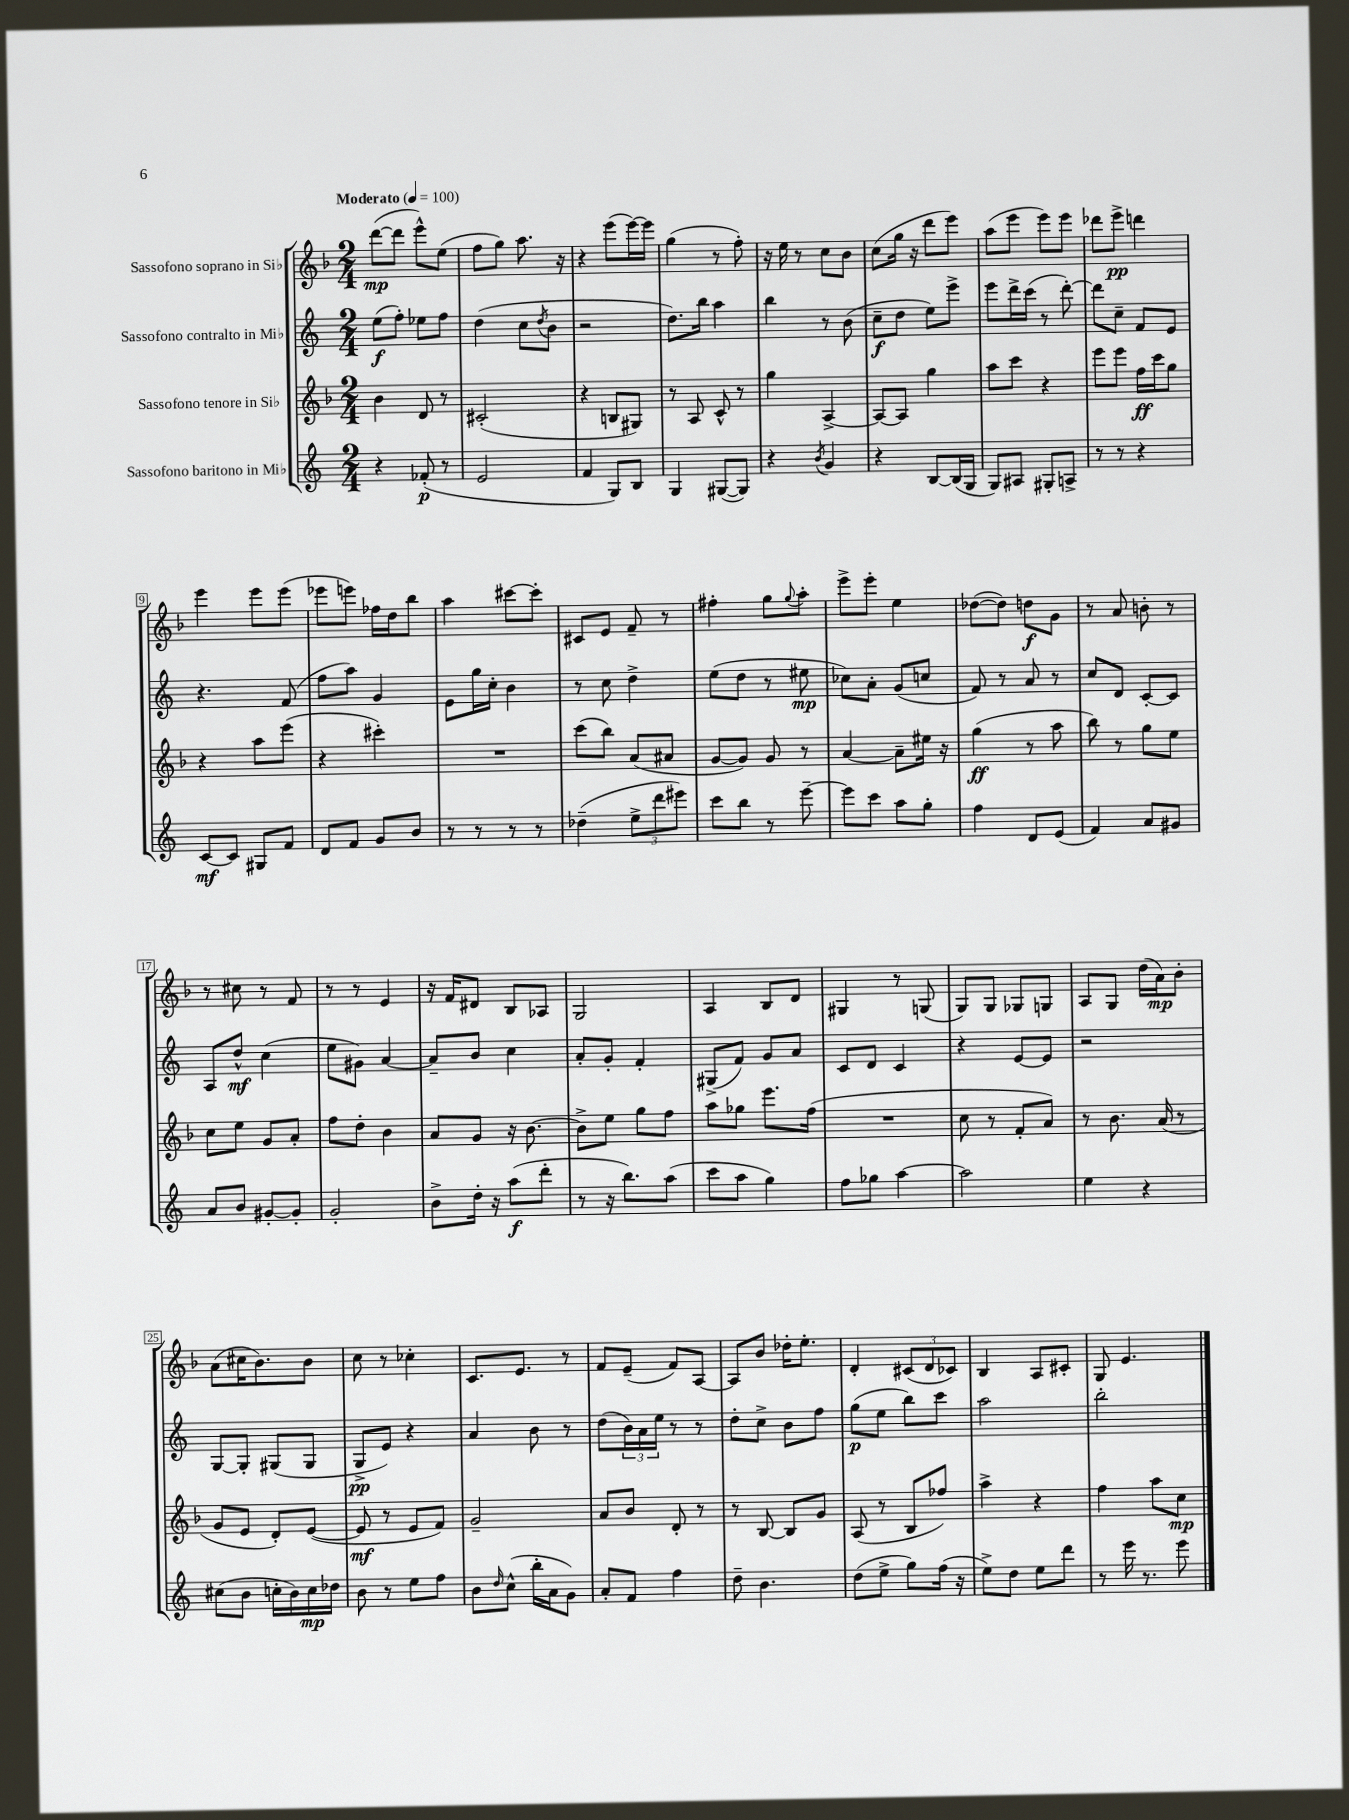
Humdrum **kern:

**kern	**kern	**kern	**kern
*staff4	*staff3	*staff2	*staff1
*clefG2	*clefG2	*clefG2	*clefG2
*k[]	*k[b-]	*k[]	*k[b-]
*M2/4	*M2/4	*M2/4	*M2/4
*MM100	*MM100	*MM100	*MM100
4r	4b-	(8ee	([8ddd
.	.	8ff')	8ddd]
(8f-'	8d	8ee-	8eee^^)
8r	8r	8ff	(8ee
=	=	=	=
2e	(2c#'	(4dd	8ff
.	.	.	8gg)
.	.	8cc	8.aa
.	.	8qdd	.
.	.	8b	.
.	.	.	16r
=	=	=	=
4f	4r	2r	4r
8G)	8B	.	(8eee
8B	8G#)	.	[16eee)
.	.	.	16eee]
=	=	=	=
4G	8r	8.dd)	(4gg
.	8A	.	.
.	.	16bb	.
([8G#	8c^^	4aa	8r
8G#])	8r	.	8ff')
=	=	=	=
4r	4gg	4bb	16r
.	.	.	16ee
.	.	.	8r
8qb	.	.	.
4g	[4A^	8r	8cc
.	.	(8b	8b-
=	=	=	=
4r	8A_	8cc~	(8cc
.	8A]	8dd	16gg
.	.	.	16r
[8B	4gg	8ee)	8ddd
(16B]	.	8eee^	8eee)
16G	.	.	.
=	=	=	=
8G)	8aa	8eee	(8aa
8A#	8ccc	16ddd^	8eee
.	.	(16ccc	.
8G#'	4r	8r	8eee)
8A^	.	[8ddd')	8eee
=	=	=	=
8r	8eee	8ddd]	8ddd-
8r	8eee	8cc~	8eee^
4r	16ff	8f	4ddd
.	16ccc	.	.
.	8gg	8e	.
=	=	=	=
[8c	4r	4.r	4eee
8c]	.	.	.
8G#	8aa	.	8eee
8f	(8eee	(8f	(8eee
=	=	=	=
8d	4r	8ff	8eee-
8f	.	8aa)	8eee)
8g	4ccc#')	4g	16ff-
.	.	.	16dd
8b	.	.	8bb-
=	=	=	=
8r	2r	8e	4aa
8r	.	16gg	.
.	.	16cc'	.
8r	.	4b	[8ccc#
8r	.	.	8ccc#']
=	=	=	=
(4dd-~	(8ccc	8r	8c#
.	8bb-)	8cc	8e
12ee^	(8a	4dd^	8f~
12ddd	.	.	.
.	8a#	.	8r
12eee#)	.	.	.
=	=	=	=
8ccc	[8g	(8ee	4ff#'
8bb	8g])	8dd	.
8r	8g	8r	8gg
.	.	.	8qqgg
[8eee~	8r	8ee#	8aa'
=	=	=	=
8eee]	[4a	8cc-)	8eee^
8ccc	.	8a'	8eee'
8aa	8a~]	(8g	4ee
8gg'	16ee#	8cc	.
.	16r	.	.
=	=	=	=
4ff	(4gg	8f)	([8dd-
.	.	8r	8dd-])
8d	8r	8a	8dd
(8e	8aa	8r	8g
=	=	=	=
4f)	8bb-)	8cc	8r
.	8r	8d	8a
8a	8gg	[8c'	8b'
8g#	8ee	8c]	8r
=	=	=	=
8a	8cc	8A	8r
8b	8ee	8dd^^	8cc#
[8g#'	8g	(4cc	8r
8g#']	8a'	.	8f
=	=	=	=
2g'	8ff	8ee	8r
.	8dd'	8g#)	8r
.	4b-	[4a	4e
=	=	=	=
8b^	8a	8a~]	16r
.	.	.	16f
16dd'	8g	8b	8d#
16r	.	.	.
(8aa	16r	4cc	8B-
.	[8.b-	.	.
8ddd'	.	.	8A-
=	=	=	=
8r	8b-^]	8a'	2G
16r	8ee	8g'	.
8.bb)	.	.	.
.	8gg	4f'	.
(8aa	8ff	.	.
=	=	=	=
8ccc	8aa	(8G#^	4A
8aa	8gg-	8f)	.
4gg)	8.eee	8g	8B-
.	.	8a	8d
.	(16ff	.	.
=	=	=	=
8ff	2r	8c	4G#
8gg-	.	8d	.
[4aa	.	4c	8r
.	.	.	(8G
=	=	=	=
2aa]	8cc	4r	8G)
.	8r	.	8G
.	8f'	[8e	8G-
.	8a)	8e]	8G
=	=	=	=
4ee	8r	2r	8A
.	8.b-	.	8G
4r	.	.	(16dd
.	(16a	.	16a)
.	8r	.	8b-'
=	=	=	=
(8cc#	8g	[8G	(8a
8b	8e	8G']	16cc#
.	.	.	8.b-)
16cc'	8d')	(8G#	.
16b)	.	.	.
16cc	([8e	8G#	8b-
16dd-	.	.	.
=	=	=	=
8b	8e]	8G^	8cc
8r	8r	8e)	8r
8ee	8e	4r	4cc-'
8ff	8f)	.	.
=	=	=	=
8b	2g~	4a	8.c
16qqdd	.	.	.
(8cc^^	.	.	.
.	.	.	8.e
16bb'	.	8b	.
16a	.	.	.
8g)	.	8r	8r
=	=	=	=
8a'	8a	(8dd	8f
8f	8b-	24b)	(8e~
.	.	24a	.
.	.	24ee	.
4ff	8d'	8r	8f)
.	8r	8r	[8A
=	=	=	=
8dd~	8r	8dd'	8A]
4.b	[8B-	8cc^	8b-
.	8B-]	8b	16dd-'
.	.	.	8.ee'
.	8g	8ff	.
=	=	=	=
(8dd	(8A	(8gg	4d'
8ee^	8r	8ee	.
8gg)	8B-	8bb)	(12c#
.	.	.	12d
(16ff	8ff-)	8ccc	.
.	.	.	12c-)
16r	.	.	.
=	=	=	=
8ee^)	4aa^	2aa	4B-
8dd	.	.	.
8ee	4r	.	8A
8ddd	.	.	8c#'
=	=	=	=
8r	4ff	2bb'	8G
16eee	.	.	4.e
8.r	.	.	.
.	8aa	.	.
8eee	8cc	.	.
==	==	==	==
*-	*-	*-	*-
